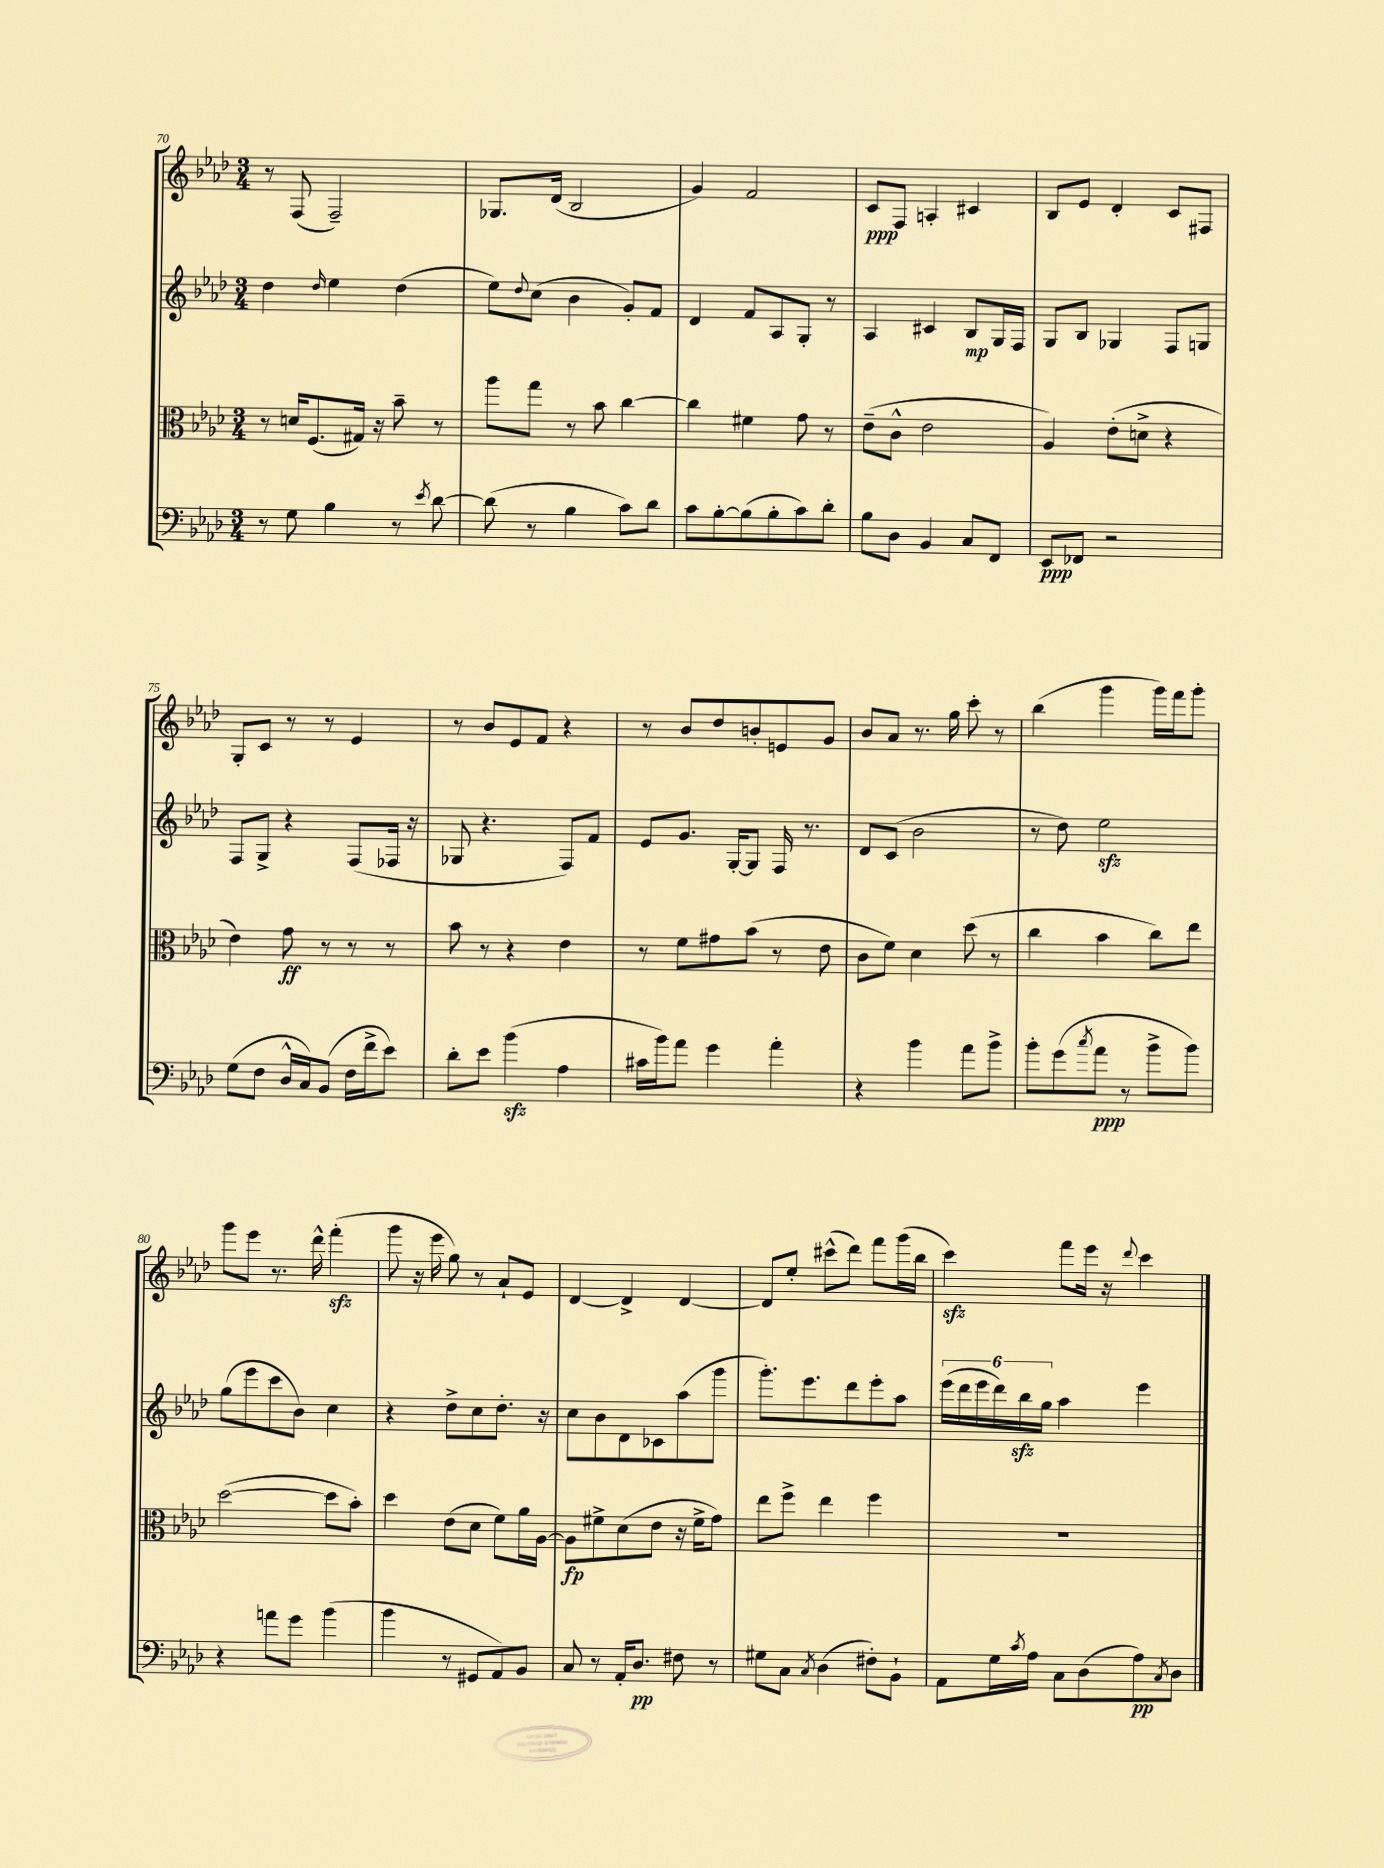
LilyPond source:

<<
\new StaffGroup <<
\new Staff = "s0" {
    \clef treble \key aes \major \numericTimeSignature \time 3/4
    r8 f8( f2--) |
    ges8. des'16( bes2 |
    g'4) f'2 |
    c'8\ppp f8 a4-. cis'4 |
    bes8 ees'8 des'4-. c'8 fis8 |
    g8-. c'8 r8 r8 ees'4 |
    r8 bes'8 ees'8 f'8 r4 |
    r8 bes'8 des''8 b'8-. e'8 g'8 |
    bes'8 aes'8 r8. g''16 c'''8-. r8 |
    bes''4( g'''4 g'''16) f'''16 g'''8-. |
    g'''8 ees'''8 r8. des'''16-^ f'''4-.\sfz( |
    g'''8 r16 ees'''16 g''8) r8 aes'8-! ees'8 |
    des'4~ des'4-> des'4~ |
    des'8 ees''8-. cis'''8-^( des'''8) f'''8 g'''16( bes''16 |
    c'''4\sfz) f'''8 ees'''16 r16 \appoggiatura { des'''8 } c'''4 \bar "|." |
}
\new Staff = "s1" {
    \clef treble \key aes \major \numericTimeSignature \time 3/4
    des''4 \grace { des''16 } ees''4 des''4( |
    ees''8) \appoggiatura { des''8 } c''8( bes'4 g'8-.) f'8 |
    des'4 f'8 aes8 g8-. r8 |
    aes4 cis'4 bes8\mp g16 f16 |
    g8 bes8 ges4 f8 g8 |
    f8 g8-> r4 f8( fes16 r16 |
    ges8 r4. f8) f'8 |
    ees'8 g'8. g16~-. g8 f16 r8. |
    des'8 c'8( bes'2 |
    r8 des''8) ees''2\sfz |
    g''8( ees'''8 c'''8 bes'8) c''4 |
    r4 des''8-> c''8 des''8.-. r16 |
    c''8 bes'8 des'8 ces'8 aes''8( g'''8 |
    g'''8.-.) ees'''8. des'''8 ees'''8-. aes''8 |
    \tuplet 6/4 { ees'''16( des'''16 ees'''16 des'''16) bes''16\sfz g''16 } aes''4 ees'''4 \bar "|." |
}
\new Staff = "s2" {
    \clef alto \key aes \major \numericTimeSignature \time 3/4
    r8 d'16 f8.( gis16) r16 bes'8-- r8 |
    aes''8 g''8 r8 bes'8 c''4~ |
    c''4 fis'4 g'8 r8 |
    ees'8--( c'8-^ ees'2 |
    aes4) ees'8-.( d'8-> r4 |
    ees'4) g'8\ff r8 r8 r8 |
    bes'8 r8 r4 ees'4 |
    r8 f'8 gis'8 bes'8( r8 ees'8 |
    c'8 f'8) des'4 des''8( r8 |
    c''4 bes'4 c''8) ees''8 |
    des''2~( des''8 bes'8-.) |
    des''4 ees'8( des'8 f'8) aes'16 aes16~ |
    aes8\fp fis'8-> des'8( ees'8 r16 fis'16-> g'8) |
    ees''8 f''8-> ees''4 f''4 |
    R2. \bar "|." |
}
\new Staff = "s3" {
    \clef bass \key aes \major \numericTimeSignature \time 3/4
    r8 g8 bes4 r8 \acciaccatura { ees'8 } des'8~ |
    des'8( r8 bes4 c'8) des'8 |
    c'8 bes8~-. bes8( bes8-. c'8) des'8-. |
    bes8 des8 bes,4 c8 f,8 |
    ees,8\ppp fes,8 r2 |
    g8( f8 des16-^ c16) bes,8( f16 f'16-> ees'8) |
    des'8-. ees'8 bes'4\sfz( aes4 |
    cis'16 bes'16) aes'8 g'4 aes'4-. |
    r4 bes'4 aes'8 bes'8-> |
    bes'8-. g'8( \acciaccatura { c''8 } aes'8\ppp r8 bes'8-> bes'8) |
    r4 a'8 g'8 bes'4( |
    bes'4 r8 gis,8 aes,8) bes,8 |
    c8 r8 aes,16-. des8.\pp fis8 r8 |
    gis8 c8 \acciaccatura { c8 } des4( fis8-.) bes,8-! |
    aes,8 g16 \acciaccatura { c'8 } aes16 c8 des8( aes8\pp) \acciaccatura { c8 } des8 \bar "|." |
}
>>
>>
\layout { \context { \Score currentBarNumber = #70 } }
